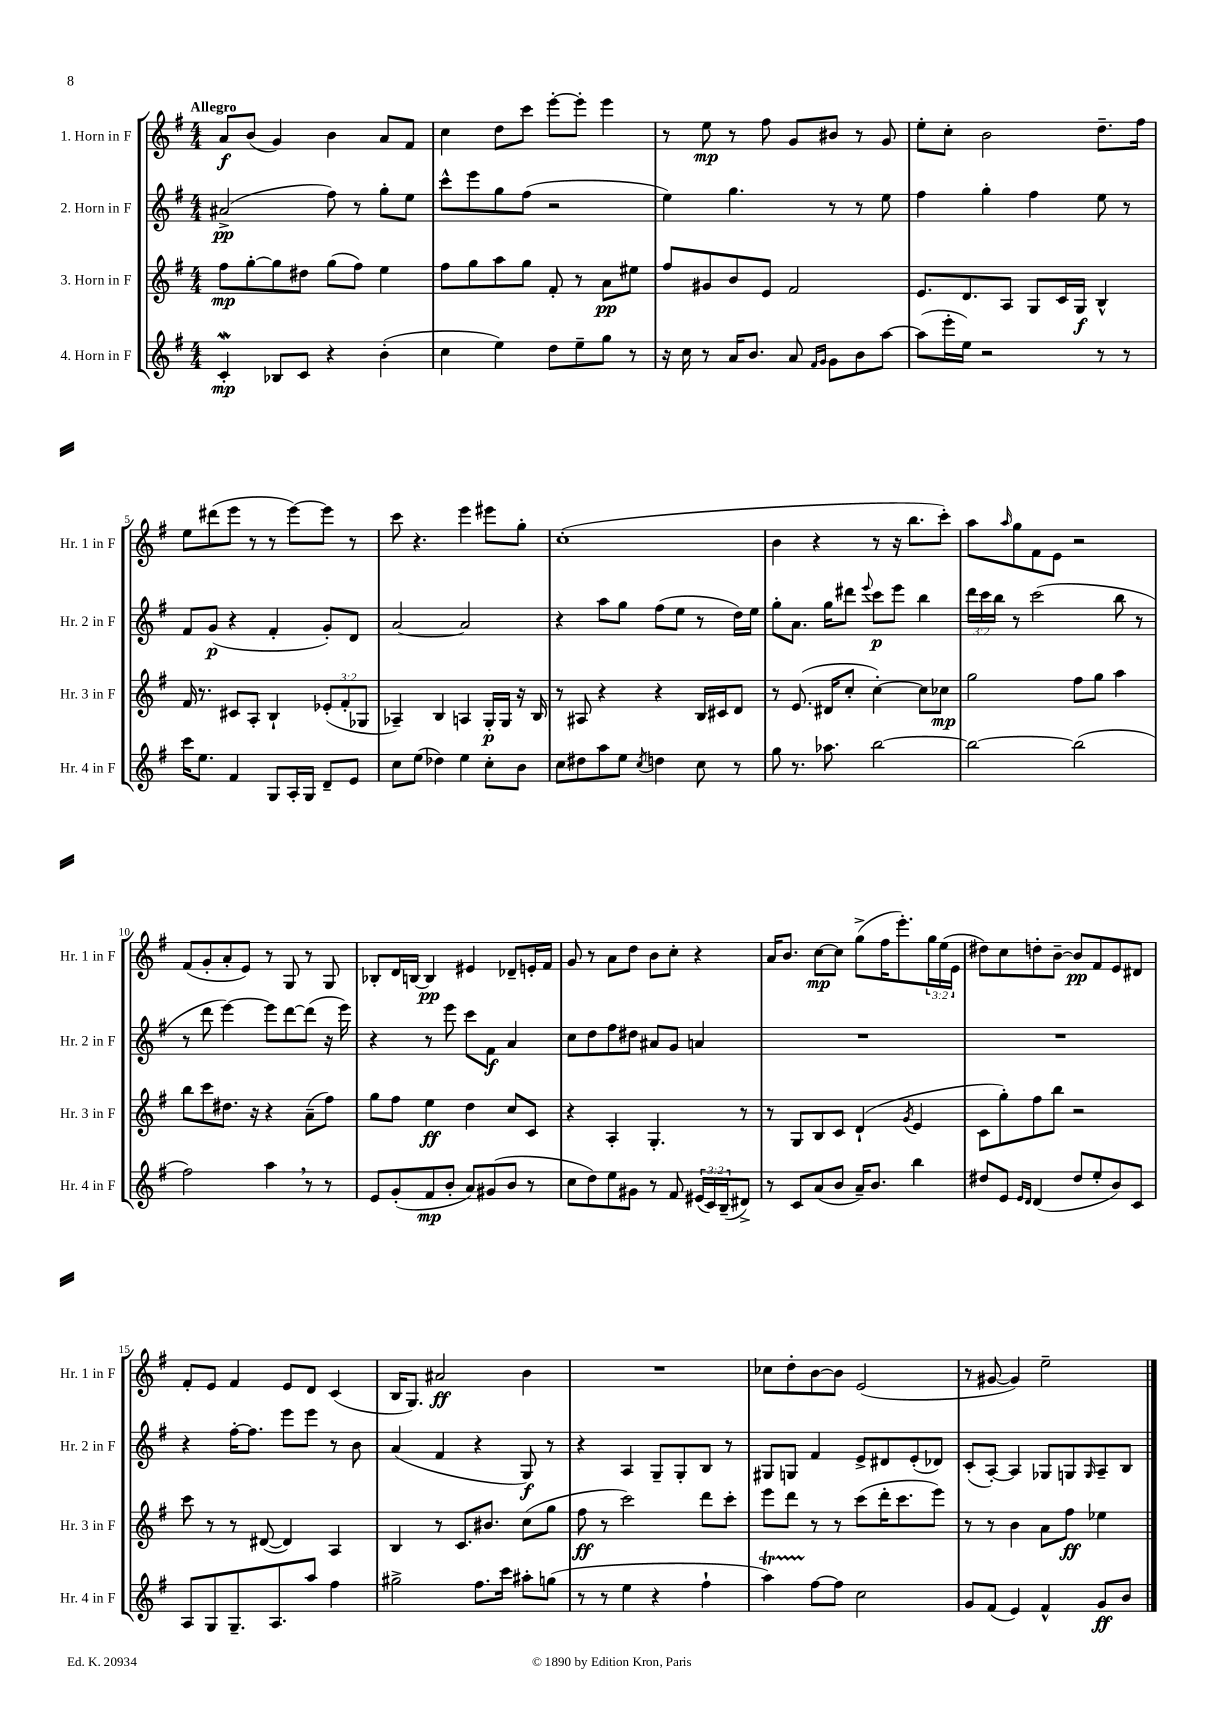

**kern	**dynam	**kern	**dynam	**kern	**dynam	**kern	**dynam
*part4	*part4	*part3	*part3	*part2	*part2	*part1	*part1
*staff4	*staff4	*staff3	*staff3	*staff2	*staff2	*staff1	*staff1
*I"4. Horn in F	*	*I"3. Horn in F	*	*I"2. Horn in F	*	*I"1. Horn in F	*
*I'Hr. 4 in F	*	*I'Hr. 3 in F	*	*I'Hr. 2 in F	*	*I'Hr. 1 in F	*
*clefG2	*	*clefG2	*	*clefG2	*	*clefG2	*
*k[f#]	*	*k[f#]	*	*k[f#]	*	*k[f#]	*
*M4/4	*	*M4/4	*	*M4/4	*	*M4/4	*
=1	=1	=1	=1	=1	=1	=1	=1
!	!	!	!	!	!	!LO:TX:a:B:t=Allegro	!
4cw'/	mp	8ff#\L	mp	(2a#X^/	pp	8a/L	f
.	.	[8gg'\	.	.	.	(8b/J	.
8B-X/L	.	8gg\]	.	.	.	4g/)	.
8c/J	.	8dd#X\J	.	.	.	.	.
4r	.	(8gg\L	.	8ff#\)	.	4b\	.
.	.	8ff#\J)	.	8r	.	.	.
(4b'\	.	4ee\	.	8gg'\L	.	8a/L	.
.	.	.	.	8ee\J	.	8f#/J	.
=2	=2	=2	=2	=2	=2	=2	=2
4cc\	.	8ff#\L	.	8ccc^^\L	.	4cc\	.
.	.	8gg\	.	8eee\	.	.	.
4ee\)	.	8aa\	.	8gg\	.	8dd\L	.
.	.	8gg\J	.	(8ff#\J	.	8ccc\J	.
8dd\L	.	8f#'/	.	2r	.	[8eee'\L	.
8ee~\	.	8r	.	.	.	8eee'\J]	.
8gg\J	.	8a\L	pp	.	.	4eee\	.
8r	.	8ee#X\J	.	.	.	.	.
=3	=3	=3	=3	=3	=3	=3	=3
16r	.	8ff#/L	.	4ee\)	.	8r	.
16cc\	.	.	.	.	.	.	.
8r	.	8g#X/	.	.	.	8ee\	mp
16a/KL	.	8b/	.	4.gg\	.	8r	.
8.b/J	.	.	.	.	.	.	.
.	.	8e/J	.	.	.	8ff#\	.
8a/	.	2f#/	.	.	.	8g/L	.
16qqf#/LL	.	.	.	.	.	.	.
16qqg/JJ	.	.	.	.	.	.	.
8g\L	.	.	.	8r	.	8b#X/J	.
8b\	.	.	.	8r	.	8r	.
[8aa\J	.	.	.	8ee\	.	8g/	.
=4	=4	=4	=4	=4	=4	=4	=4
(8aa\L]	.	8.e/L	.	4ff#\	.	8ee'\L	.
16eee'\L	.	.	.	.	.	8cc'\J	.
16ee\JJ)	.	8.d/	.	.	.	.	.
2r	.	.	.	4gg'\	.	2b\	.
.	.	8A/J	.	.	.	.	.
.	.	8G/L	.	4ff#\	.	.	.
.	.	16c/L	.	.	.	.	.
.	.	16G/JJ	f	.	.	.	.
8r	.	4B^^/	.	8ee\	.	8.dd~\L	.
8r	.	.	.	8r	.	.	.
.	.	.	.	.	.	16ff#\Jk	.
!!LO:LB:g=z
=5	=5	=5	=5	=5	=5	=5	=5
16ccc\KL	.	16f#/	.	8f#/L	.	8ee\L	.
8.ee\J	.	8.r	.	.	.	.	.
.	.	.	.	(8g/J	p	(8ddd#X\	.
4f#/	.	8c#X/L	.	4r	.	8eee\J	.
.	.	8A'/J	.	.	.	8r	.
8G/L	.	4B`/	.	4f#'/	.	8r	.
16A'/L	.	.	.	.	.	[8eee\L)	.
16G/JJ	.	.	.	.	.	.	.
8d~/L	.	(12e-X'/L	.	8g'/L)	.	8eee\J]	.
.	.	12f#'/	.	.	.	.	.
8e/J	.	.	.	8d/J	.	8r	.
.	.	12G-X/J	.	.	.	.	.
=6	=6	=6	=6	=6	=6	=6	=6
8cc\L	.	4A-X~/)	.	[2a/	.	8ccc\	.
(8ee\J	.	.	.	.	.	4.r	.
4dd-X\)	.	4B/	.	.	.	.	.
4ee\	.	4An/	.	2a/]	.	4eee\	.
8cc'\L	.	16G'/LL	p	.	.	8eee#X\L	.
.	.	16G/JJ	.	.	.	.	.
8b\J	.	16r	.	.	.	8gg'\J	.
.	.	16B/	.	.	.	.	.
=7	=7	=7	=7	=7	=7	=7	=7
8cc\L	.	8r	.	4r	.	(1cc'	.
8dd#X\	.	8A#X/	.	.	.	.	.
8aa\	.	4r	.	8aa\L	.	.	.
8ee\J	.	.	.	8gg\J	.	.	.
8qcc/	.	.	.	.	.	.	.
4ddn\	.	4r	.	(8ff#\L	.	.	.
.	.	.	.	8ee\J	.	.	.
8cc\	.	16B/LL	.	8r	.	.	.
.	.	16c#X/J	.	.	.	.	.
8r	.	8d/J	.	16dd\LL)	.	.	.
.	.	.	.	16ee\JJ	.	.	.
=8	=8	=8	=8	=8	=8	=8	=8
8gg\	.	8r	.	8gg'\L	.	4b\	.
8.r	.	(8.e/	.	8.a\J	.	.	.
.	.	.	.	.	.	4r	.
8.aa-X\	.	16d#X/KL	.	16gg\KL	.	.	.
.	.	8cc'/J	.	8ddd#X\J	.	.	.
.	.	.	.	8qqeee/	.	.	.
[2bb\	.	[4cc'\)	.	8ccc\L	p	8r	.
.	.	.	.	8eee\J	.	16r	.
.	.	.	.	.	.	8.bb\L	.
.	.	8cc\L]	.	4bb\	.	.	.
.	.	8cc-X\J	mp	.	.	8ccc'\J)	.
=9	=9	=9	=9	=9	=9	=9	=9
2bb\_	.	2gg\	.	24ddd\LL	.	8aa\L	.
.	.	.	.	24ccc\	.	.	.
.	.	.	.	24bb\JJ	.	.	.
.	.	.	.	.	.	16qqaa/	.
.	.	.	.	8r	.	8gg\	.
.	.	.	.	(2ccc\	.	8f#\	.
.	.	.	.	.	.	8e\J	.
(2bb\]	.	8ff#\L	.	.	.	2r	.
.	.	8gg\J	.	.	.	.	.
.	.	4aa\	.	8bb\	.	.	.
.	.	.	.	8r	.	.	.
!!LO:LB:g=z
=10	=10	=10	=10	=10	=10	=10	=10
2ff#\)	.	8bb\L	.	8r	.	(8f#/L	.
.	.	8ccc\	.	8ddd\	.	8g'/	.
.	.	8.dd#X\J	.	[4eee\)	.	8a'/	.
.	.	.	.	.	.	8e/J)	.
.	.	16r	.	.	.	.	.
4aa,\	.	4r	.	8eee\L]	.	8r	.
.	.	.	.	[8ddd\	.	8G/	.
8r	.	(8a~\L	.	(8ddd\J]	.	8r	.
8r	.	8ff#\J)	.	16r	.	8G/	.
.	.	.	.	16eee\)	.	.	.
=11	=11	=11	=11	=11	=11	=11	=11
8e/L	.	8gg\L	.	4r	.	8B-X'/L	.
(8g'/	.	8ff#\J	.	.	.	16d/L	.
.	.	.	.	.	.	[16Bn/JJ	.
8f#/	mp	4ee\	ff	8r	.	4B/]	pp
8b'/J	.	.	.	8eee\	.	.	.
8a/L)	.	4dd\	.	8ccc\L	.	4e#X/	.
(8g#X/	.	.	.	8f#\J	f	.	.
8b/J	.	8cc/L	.	4a/	.	8d-X~/L	.
8r	.	8c/J	.	.	.	16en'/L	.
.	.	.	.	.	.	16f#/JJ	.
=12	=12	=12	=12	=12	=12	=12	=12
8cc\L	.	4r	.	8cc\L	.	8g/	.
8dd\)	.	.	.	8dd\	.	8r	.
8ee\	.	4A'/	.	8ff#\	.	8a\L	.
8g#X\J	.	.	.	8dd#X\J	.	8dd\J	.
8r	.	4.G'/	.	8a#X/L	.	8b\L	.
8f#/	.	.	.	8g/J	.	8cc'\J	.
(24e#X/LL	.	.	.	4an/	.	4r	.
24c/)	.	.	.	.	.	.	.
(24B~/J	.	.	.	.	.	.	.
8d#X^/J)	.	8r	.	.	.	.	.
=13	=13	=13	=13	=13	=13	=13	=13
8r	.	8r	.	1r	.	16a/KL	.
.	.	.	.	.	.	8.b/J	.
8c/L	.	8G/L	.	.	.	.	.
(8a/	.	8B/	.	.	.	[8cc\L	mp
8b/J	.	8c/J	.	.	.	8cc\J]	.
16a~/KL)	.	(4d`/	.	.	.	(8gg^\L	.
8.b/J	.	.	.	.	.	.	.
.	.	.	.	.	.	16ff#\K	.
.	.	.	.	.	.	8.eee'\)	.
.	.	8qg/	.	.	.	.	.
4bb\	.	4e/	.	.	.	.	.
.	.	.	.	.	.	24gg\L	.
.	.	.	.	.	.	(24ee\	.
.	.	.	.	.	.	24e\JJ	.
=14	=14	=14	=14	=14	=14	=14	=14
8dd#X/L	.	8c\L	.	1r	.	8dd#X\L)	.
8e/J	.	8gg'\)	.	.	.	8cc\	.
16qqe/LL	.	.	.	.	.	.	.
16qqd/JJ	.	.	.	.	.	.	.
(4d/	.	8ff#\	.	.	.	8ddn'\	.
.	.	8bb\J	.	.	.	[8b~\J	.
8dd#/L	.	2r	.	.	.	8b/L]	pp
8ee'/	.	.	.	.	.	8f#/	.
8b/)	.	.	.	.	.	8e/	.
8c/J	.	.	.	.	.	8d#X/J	.
!!LO:LB:g=z
=15	=15	=15	=15	=15	=15	=15	=15
8A/L	.	8ccc\	.	4r	.	8f#'/L	.
8G/	.	8r	.	.	.	8e/J	.
8.G~/	.	8r	.	[16ff#'\KL	.	4f#/	.
.	.	.	.	8.ff#\J]	.	.	.
.	.	([8d#X/	.	.	.	.	.
8.A/	.	.	.	.	.	.	.
.	.	4d#/])	.	8eee\L	.	8e/L	.
8aa/J	.	.	.	8eee\J	.	8d/J	.
4ff#\	.	4A/	.	8r	.	(4c/	.
.	.	.	.	8b\	.	.	.
=16	=16	=16	=16	=16	=16	=16	=16
2gg#X^\	.	4B/	.	(4a/	.	16B/KL	.
.	.	.	.	.	.	8.G/J)	.
.	.	8r	.	4f#/	.	2a#X/	ff
.	.	8.c/L	.	.	.	.	.
8.ff#\L	.	.	.	4r	.	.	.
.	.	8.b#X/J	.	.	.	.	.
16ccc\Jk	.	.	.	.	.	.	.
8aa#X'\L	.	(8cc\L	.	8G/)	f	4b\	.
(8ggn\J	.	8gg\J	.	8r	.	.	.
=17	=17	=17	=17	=17	=17	=17	=17
8r	.	8ff#\	ff	4r	.	1r	.
8r	.	8r	.	.	.	.	.
4ee\	.	2ccc\)	.	4A/	.	.	.
4r	.	.	.	8G~/L	.	.	.
.	.	.	.	8G'/	.	.	.
4ff#`\	.	8ddd\L	.	8B/J	.	.	.
.	.	8ccc'\J	.	8r	.	.	.
=18	=18	=18	=18	=18	=18	=18	=18
4aaT\)	.	8eee\L	.	8G#X/L	.	8cc-X\L	.
.	.	8ddd\J	.	8Gn/J	.	8dd'\	.
[8ff#\L	.	8r	.	4f#/	.	[8b\	.
8ff#\J]	.	8r	.	.	.	8b\J]	.
2cc\	.	(8ccc\L	.	8e^/L	.	(2e/	.
.	.	16ddd'\K	.	8d#X/	.	.	.
.	.	8.ccc\	.	.	.	.	.
.	.	.	.	(8e'/	.	.	.
.	.	8eee\J)	.	8d-X/J)	.	.	.
=19	=19	=19	=19	=19	=19	=19	=19
8g/L	.	8r	.	(8c'/L	.	8r	.
(8f#/J	.	8r	.	[8A'/J)	.	[8g#X/	.
4e/)	.	4b\	.	4A/]	.	4g#/])	.
4f#^^/	.	8a\L	.	8G-X/L	.	2ee~\	.
.	.	8ff#\J	ff	8Gn/	.	.	.
.	.	.	.	16qqG/	.	.	.
8g/L	ff	4ee-X\	.	8A~/	.	.	.
8b/J	.	.	.	8B/J	.	.	.
==	==	==	==	==	==	==	==
*-	*-	*-	*-	*-	*-	*-	*-
